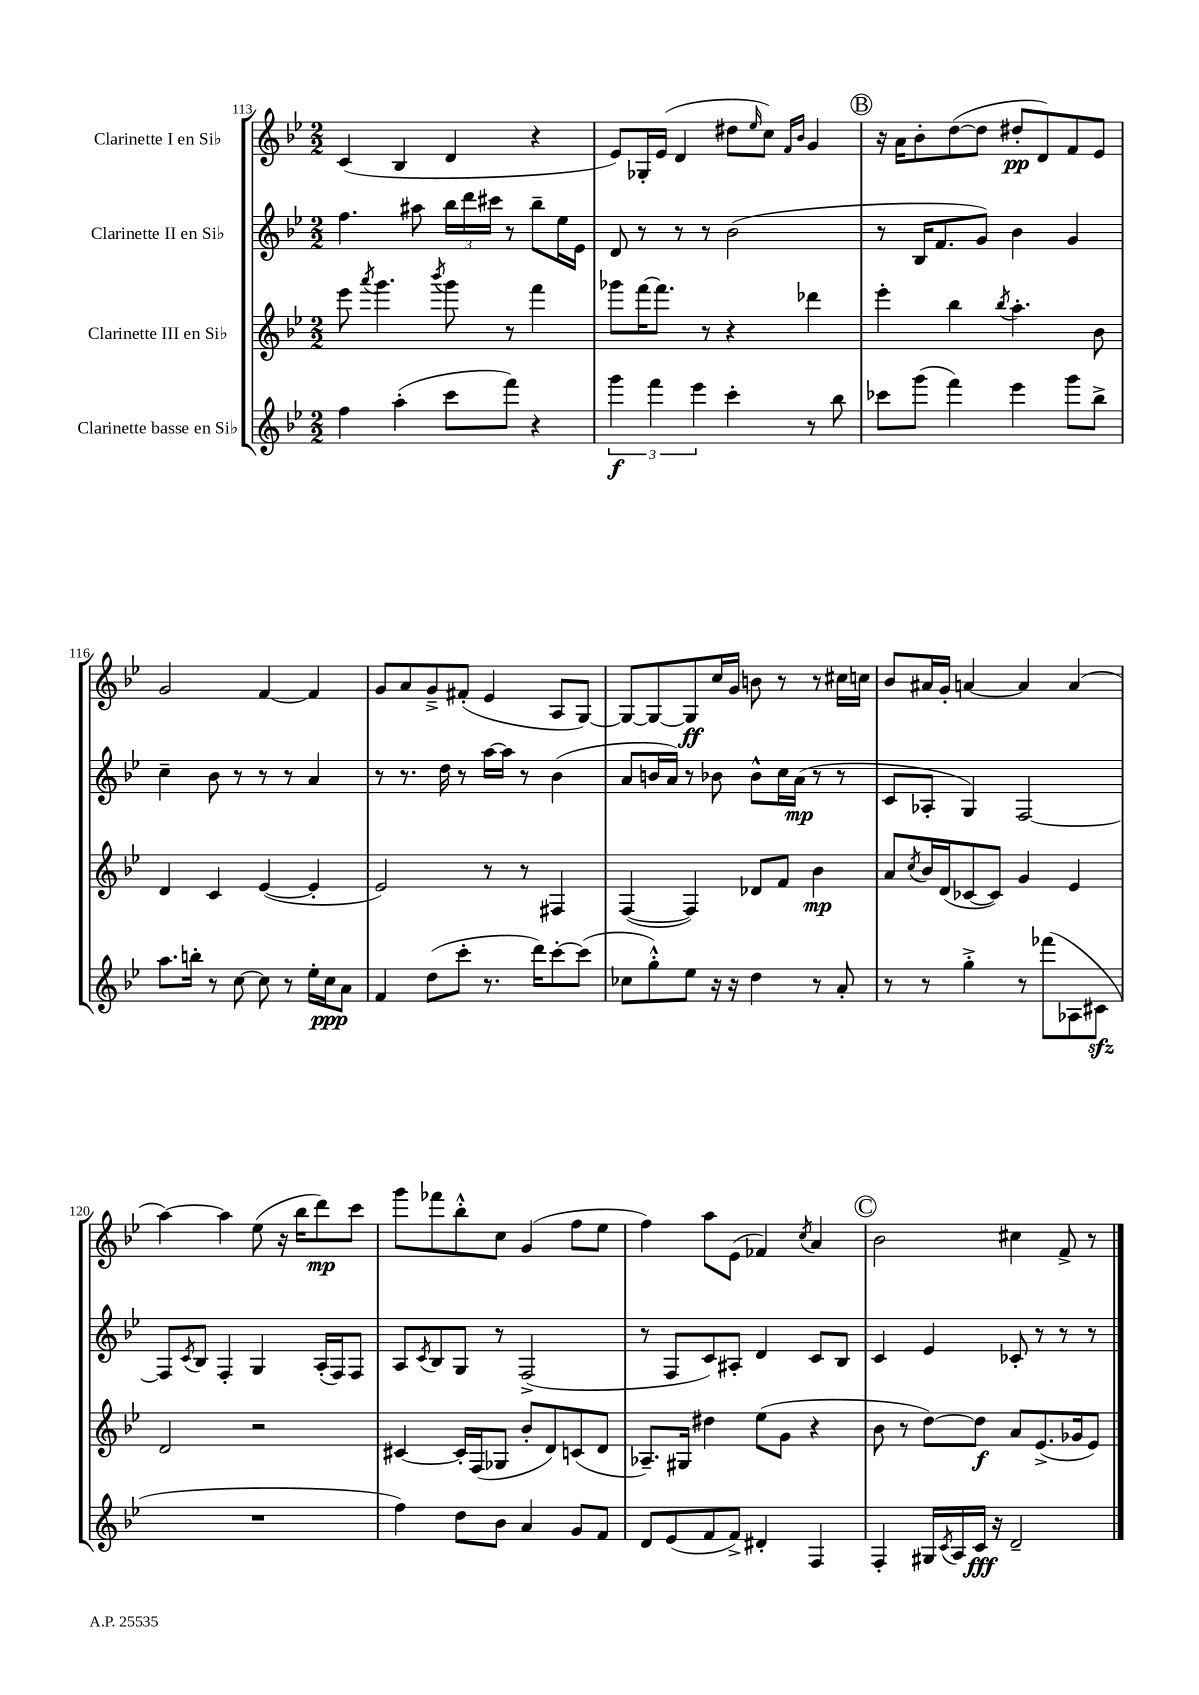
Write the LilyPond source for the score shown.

<<
\new StaffGroup <<
\new Staff = "s0" \with { instrumentName = "Clarinette I en Sib" } {
    \clef treble \key bes \major \numericTimeSignature \time 2/2
    c'4( bes4 d'4 r4 |
    ees'8) ges16-. ees'16( d'4 dis''8 \grace { ees''16 } c''8) \grace { f'16 bes'16 } g'4 |
    \mark \markup { \circle "B" } r16 a'16 bes'8-. d''8~( d''8 dis''8-.\pp d'8) f'8 ees'8 |
    g'2 f'4~ f'4 |
    g'8 a'8 g'8---> fis'8-.( ees'4 a8 g8~) |
    g8~ g8~ g8\ff c''16 g'16 b'8 r8 r8 cis''16 c''16 |
    bes'8 ais'16 g'16-. a'4~ a'4 a'4( |
    a''4~) a''4 ees''8( r16 bes''16 d'''8\mp) c'''8 |
    g'''8 fes'''8 bes''8-.-^ c''8 g'4( f''8 ees''8 |
    f''4) a''8 ees'8( fes'4) \acciaccatura { c''8 } a'4 |
    \mark \markup { \circle "C" } bes'2 cis''4 f'8-> r8 \bar "|." |
}
\new Staff = "s1" \with { instrumentName = "Clarinette II en Sib" } {
    \clef treble \key bes \major \numericTimeSignature \time 2/2
    f''4. ais''8 \tuplet 3/2 { bes''16 d'''16 cis'''16 } r8 bes''8-- ees''16 ees'16 |
    d'8 r8 r8 r8 bes'2( |
    \mark \markup { \circle "B" } r8 bes16 f'8. g'8) bes'4 g'4 |
    c''4-- bes'8 r8 r8 r8 a'4 |
    r8 r8. d''16 r8 a''16~ a''16 r8 bes'4( |
    a'8 b'16 a'16) r8 bes'8 bes'8-^ c''16 a'16\mp( r8 r8 |
    c'8 aes8-. g4) f2~ |
    f8 \acciaccatura { c'8 } bes8 f4-. g4 a16-.( f16) f8 |
    a8 \acciaccatura { c'8 } bes8 g8 r8 f2->( |
    r8 f8 c'8) ais8-. d'4 c'8 bes8 |
    \mark \markup { \circle "C" } c'4 ees'4 ces'8-. r8 r8 r8 \bar "|." |
}
\new Staff = "s2" \with { instrumentName = "Clarinette III en Sib" } {
    \clef treble \key bes \major \numericTimeSignature \time 2/2
    ees'''8 \acciaccatura { a'''8 } g'''4. \acciaccatura { bes'''8 } g'''8 r8 f'''4 |
    ges'''8 f'''16~ f'''8. r8 r4 des'''4 |
    \mark \markup { \circle "B" } ees'''4-. bes''4 \acciaccatura { bes''8 } a''4.-. bes'8 |
    d'4 c'4 ees'4~( ees'4-. |
    ees'2) r8 r8 fis4 |
    f4~( f4) des'8 f'8 bes'4\mp |
    a'8 \acciaccatura { c''8 } bes'16 d'16( ces'8~ ces'8) g'4 ees'4 |
    d'2 r2 |
    cis'4~ cis'16-. f16( ges8 bes'8-. d'8) c'8( d'8 |
    aes8.--) gis16 dis''4 ees''8( g'8 r4 |
    \mark \markup { \circle "C" } bes'8 r8 d''8~) d''8\f a'8 ees'8.->( ges'16 ees'8) \bar "|." |
}
\new Staff = "s3" \with { instrumentName = "Clarinette basse en Sib" } {
    \clef treble \key bes \major \numericTimeSignature \time 2/2
    f''4 a''4-.( c'''8 f'''8) r4 |
    \tuplet 3/2 { g'''4\f f'''4 ees'''4 } c'''4-. r8 bes''8 |
    \mark \markup { \circle "B" } ces'''8 g'''8( f'''4) ees'''4 g'''8 bes''8-> |
    a''8. b''16-. r8 c''8~ c''8 r8 ees''16-. c''16\ppp a'8 |
    f'4 d''8( c'''8-. r8. d'''16) c'''8~-. c'''8( |
    ces''8 g''8-.-^) ees''8 r16 r16 d''4 r8 a'8-. |
    r8 r8 g''4-.-> r8 fes'''8( aes8 cis'8\sfz |
    R1 |
    f''4) d''8 bes'8 a'4 g'8 f'8 |
    d'8 ees'8( f'8 f'8->) dis'4-. f4 |
    \mark \markup { \circle "C" } f4-. gis16 \acciaccatura { c'8 } a16 c'16\fff r16 d'2-- \bar "|." |
}
>>
>>
\layout { \context { \Score currentBarNumber = #113 } }
